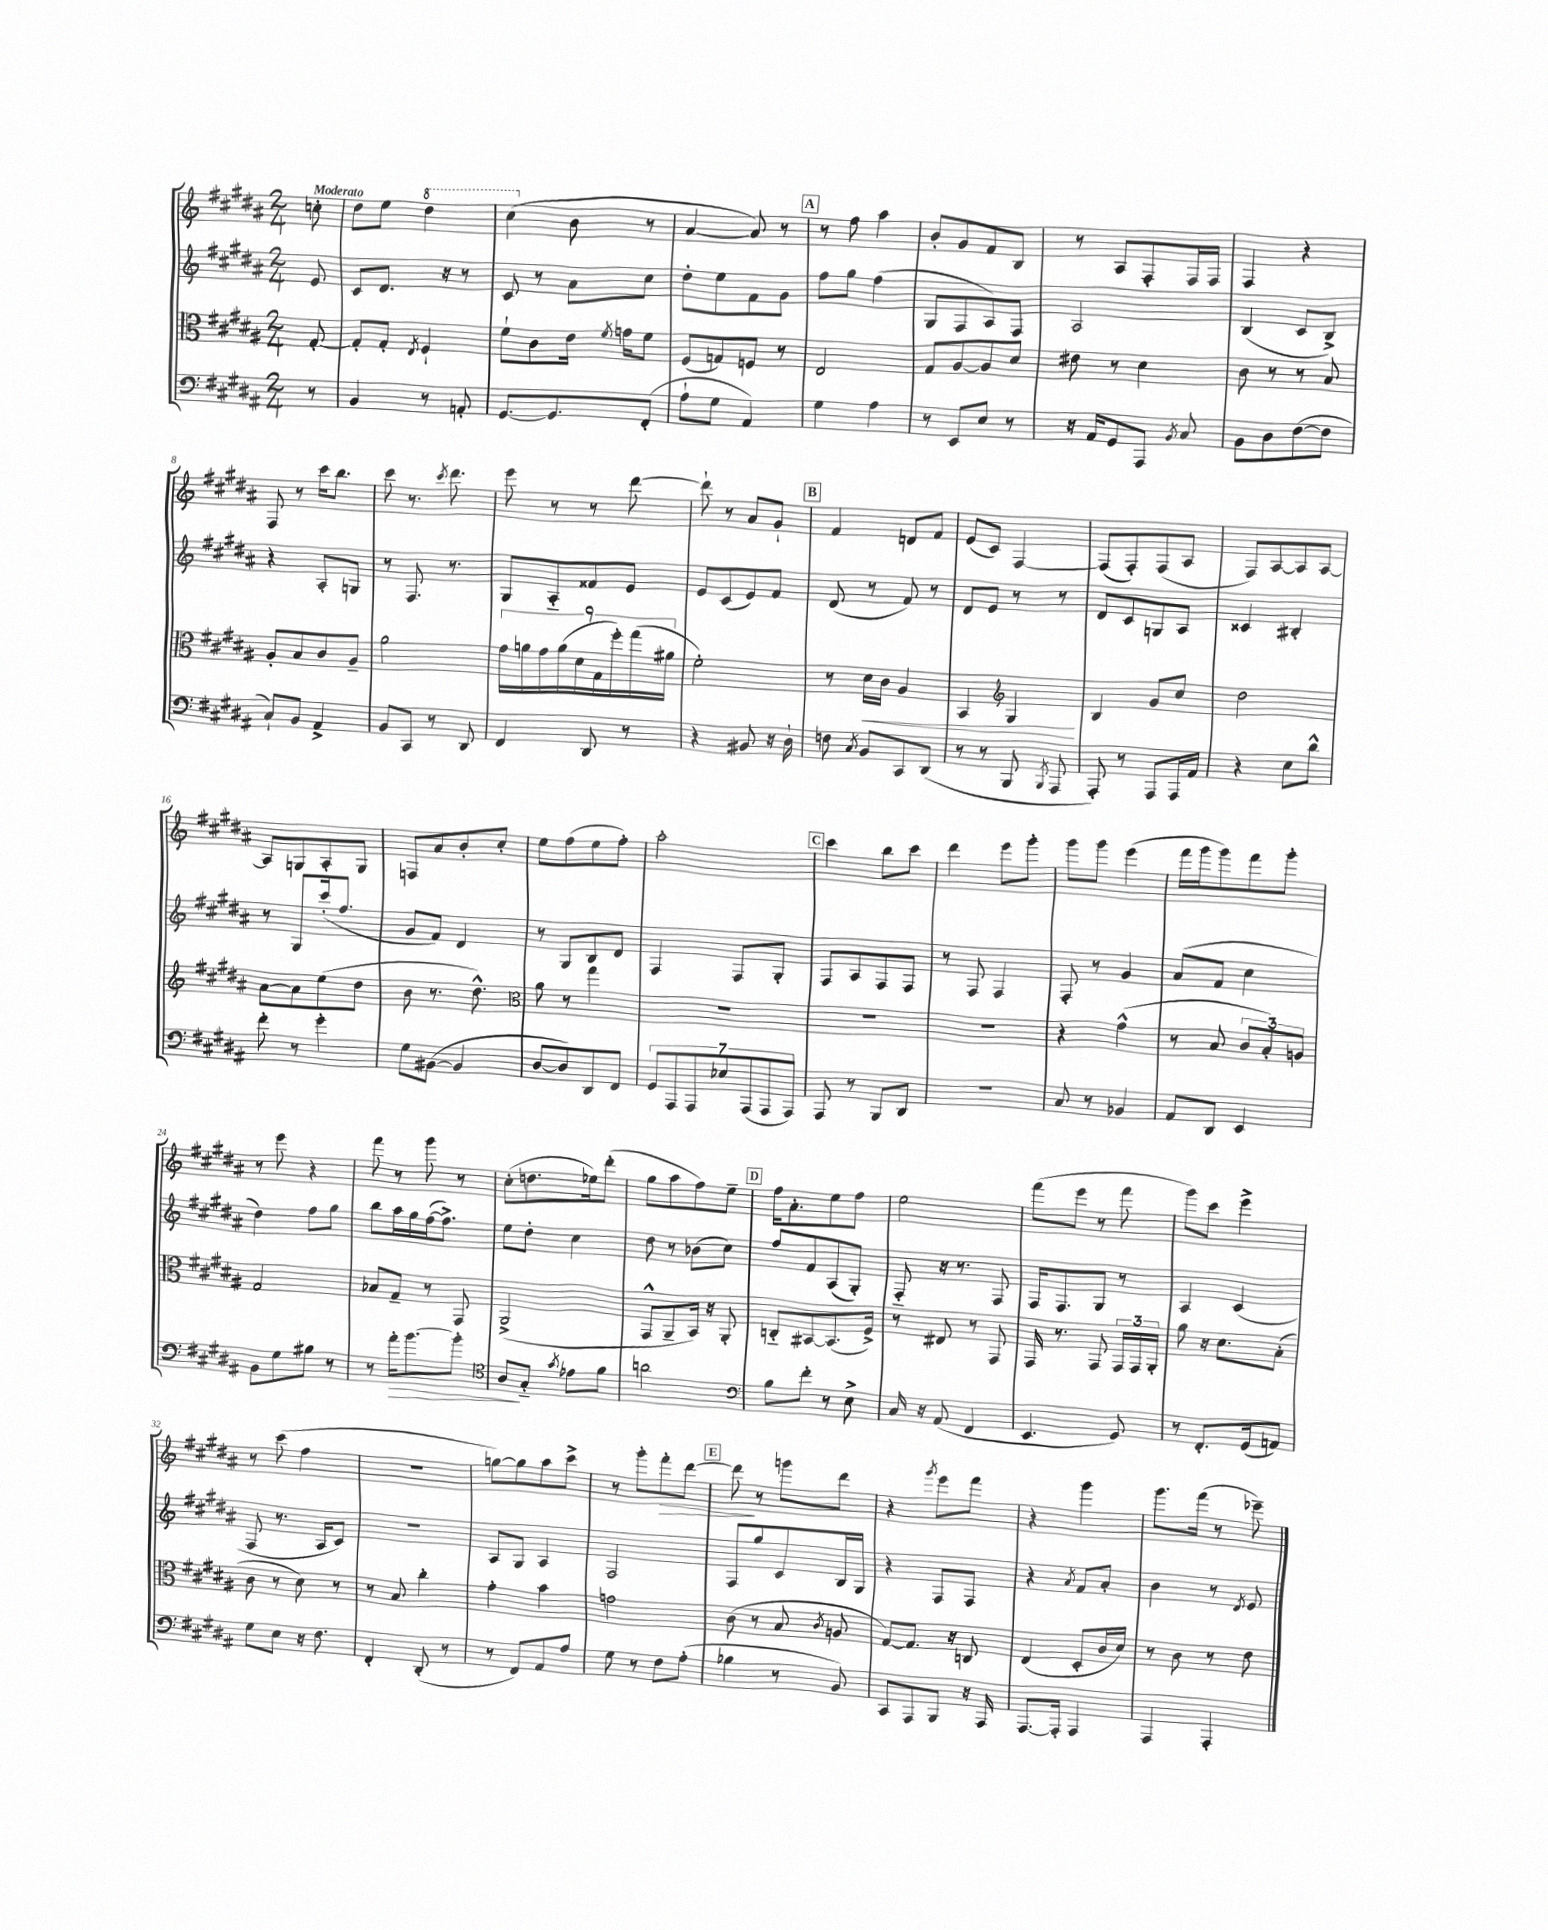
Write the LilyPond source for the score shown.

<<
\new StaffGroup <<
\new Staff = "s0" {
    \clef treble \key b \major \numericTimeSignature \time 2/4 \partial 8 \tempo "Moderato"
    \autoBeamOff c''8-. |
    dis''8[ e''8] \ottava #1 dis'''4 |
    cis'''4( \ottava #0 b'8 r8 |
    ais'4~ ais'8) r8 |
    \mark \markup { \box "A" } r8 fis''8 ais''4 |
    b'8[-. gis'8 fis'8 b8] |
    r8 ais8[ fis8-. fis16 fis16] |
    fis4 r4 |
    fis8 r8 cis'''16[ b''8.] |
    cis'''8 r8. \acciaccatura { cis'''8 } dis'''8. |
    e'''8 r8 r8 dis'''8~ |
    dis'''8-! r8 ais'8[ gis'8]-! |
    \mark \markup { \box "B" } fis'4 d'8[ fis'8] |
    e'8[( cis'8]) fis4~ |
    fis8[( fis8-.) fis8( ais8] |
    fis8[) ais8~ ais8 ais8]~ |
    ais8[ g8 ais8-. g8] |
    f8[ ais'8 b'8-. cis''8]-. |
    e''8[ fis''8( e''8 fis''8]-.) |
    ais''2-. |
    \mark \markup { \box "C" } cis'''4 b''8[ cis'''8] |
    dis'''4 e'''8[ gis'''8]-. |
    gis'''8[ gis'''8] e'''4( |
    fis'''16[ gis'''16 gis'''8) fis'''8 gis'''8]-. |
    r8 e'''8 r4 |
    fis'''8 r8 gis'''8 r8 |
    cis''8[-.( d''8. ees''16) dis'''8]-.( |
    gis''8[ ais''8 fis''8) e''8]-- |
    \mark \markup { \box "D" } fis''16[ ais'8.-. e''8 fis''8] |
    e''2 |
    fis'''8[( e'''8] r8 fis'''8 |
    gis'''8[) cis'''8] e'''4-> |
    r8 cis'''8( fis''4 |
    R2 |
    g''8[~) g''8 ais''8 cis'''8]-> |
    r8 gis'''8[-. fis'''8-.\> dis'''8]~ |
    \mark \markup { \box "E" } dis'''8\! r8 g'''8[ dis'''8] |
    r4 \acciaccatura { gis'''8 } e'''8[ fis'''8] |
    r4 gis'''4 |
    gis'''8.[ fis'''16]( r8 ees'''8--) \bar "|." |
}
\new Staff = "s1" {
    \clef treble \key b \major \numericTimeSignature \time 2/4 \partial 8
    \autoBeamOff e'8 |
    cis'8[ dis'8.] r16 r8 |
    cis'8 r8 ais'8[ cis''8] |
    dis''8[-. e''8 fis'8 gis'8] |
    \mark \markup { \box "A" } fis''8[ gis''8] fis''4( |
    gis8[ fis8 ais8) fis8] |
    ais2 |
    b4( cis'8[ b8]->) |
    r4 ais8[-. g8] |
    r8 fis8. r8. |
    gis8[ ais8-_ fisis'8 e'8] |
    e'8[ cis'8( e'8) fis'8] |
    \mark \markup { \box "B" } dis'8( r8 fis'8) r8 |
    dis'8[ e'8] r8 r8 |
    dis'8[ cis'8 g8 ais8] |
    cisis'4 bis4-. |
    r8 gis8[ cis'''16-.( fis''8.] |
    gis'8[ fis'8]) dis'4 |
    r8 gis8[ b8 dis'8] |
    fis4 fis8[ gis8]-. |
    \mark \markup { \box "C" } fis8[ ais8 fis8 fis8] |
    r8 fis8 fis4 |
    fis8-. r8 gis'4 |
    ais'8[( fis'8] cis''4 |
    dis''4) fis''8[ gis''8] |
    b''8[ ais''16 gis''16 fis''16~( fis''8.]->) |
    e''8[ dis''8]-. cis''4 |
    dis''8 r8 bes'8[( cis''8]) |
    \mark \markup { \box "D" } fis''8[ fis'8 ais8( gis8]-.) |
    fis8-_ r16 r8. fis8 |
    fis16[ fis8. gis8] r8 |
    ais4 cis'4( |
    fis8 r8. ais16[ cis'8]) |
    R2 |
    ais8[ gis8] ais4 |
    fis2 |
    \mark \markup { \box "E" } fis8[ gis''8 cis'8 b16 gis16] |
    r4 fis8[ fis8] |
    r4 \acciaccatura { ais'8 } fis'8[ ais'8]-. |
    b'4 r8 \acciaccatura { dis'8 } e'8 \bar "|." |
}
\new Staff = "s2" {
    \clef alto \key b \major \numericTimeSignature \time 2/4 \partial 8
    \autoBeamOff gis8~-. |
    gis8[-. gis8]-. \acciaccatura { e8 } fis4-! |
    fis'8[-! cis'8 e'16] \acciaccatura { fis'8 } g'16[ fis'8] |
    fis8[( g8) f8] r8 |
    \mark \markup { \box "A" } e2 |
    gis8[ ais8~ ais8 dis'8] |
    eis'8 r8 dis'4 |
    cis'8 r8 r8 b8 |
    ais8[-. b8 cis'8 ais8]-- |
    ais'2 |
    \tuplet 9/8 { gis'16[ a'16 gis'16 a'16( dis'16 gis16 fis''16-.) gis''16( ais'16] } |
    fis'2-.) |
    \mark \markup { \box "B" } r8 dis'16[\< cis'16] ais4 |
    b,4 \clef treble gis4\! |
    b4 gis'8[ cis''8] |
    dis''2 |
    ais'8[~ ais'8 e''8( dis''8] |
    b'8 r8. dis''8.-^) |
    \clef alto ais'8 r8 gis''4 |
    R2 |
    \mark \markup { \box "C" } R2 |
    R2 |
    r4 gis'4-^( |
    r8 b8 \tuplet 3/2 { cis'8[ b8-.) a8] } |
    gis2 |
    bes8[ gis8]-- r8 gis,8 |
    ais,2->( |
    gis,8[-^ ais,8-- b,16]) r16 ais,8-. |
    \mark \markup { \box "D" } c8[-_ bis,8~ bis,8.( fis16]->) |
    r8 eis8 r8 gis,8 |
    gis,16 r8. gis,8 \tuplet 3/2 { gis,16[ gis,16 ais,16]-. } |
    ais'8 r16 dis'8.[ b8]-.( |
    cis'8 r8 dis'8) r8 |
    r8 b8 cis''4-. |
    gis'4-. b'4 |
    g'2 |
    \mark \markup { \box "E" } cis'8( r8 b8 \acciaccatura { cis'8 } a8 |
    gis8[~) gis8.] r16 c8 |
    e4( dis8[-. cis'16 dis'16]) |
    r8 cis'8 r8 e'8 \bar "|." |
}
\new Staff = "s3" {
    \clef bass \key b \major \numericTimeSignature \time 2/4 \partial 8
    \autoBeamOff r8 |
    b,4 r8 a,8-. |
    gis,8.[~ gis,8. fis,8]-.( |
    ais8[-! gis8] ais,4) |
    \mark \markup { \box "A" } gis4 ais4 |
    r8 e,8[ e8] r8 |
    r16 ais,16[ gis,8 ais,,8] \acciaccatura { b,8 } cis8 |
    b,8[ dis8 fis8~( fis8] |
    cis8[-!) b,8] ais,4-> |
    b,8[ cis,8] r8 dis,8 |
    fis,4 dis,8 r8 |
    r4 bis,8 r16 dis16-! |
    \mark \markup { \box "B" } f8 \acciaccatura { cis8 } b,8[ cis,8 dis,8]( |
    r8 r8 b,,8 \acciaccatura { b,,8 } ais,,8 |
    ais,,8-.) r8 ais,,8[ ais,,16 ais,16] |
    r4 e8[ dis'8]-^ |
    fis'8-. r8 gis'4-. |
    gis8[ bis,8]~( bis,4 |
    dis8[~ dis8) dis,8 fis,8] |
    \tuplet 7/4 { gis,8[ ais,,8 ais,,8 ees8 ais,,8( ais,,8 ais,,8]) } |
    \mark \markup { \box "C" } ais,,8 r8 b,,8[ dis,8] |
    R2 |
    cis8 r8 bes,4 |
    ais,8[ dis,8] e,4 |
    b,8[ gis8 bis8] r8 |
    r8 ais'16[-.\> b'8.~ b'8]-. |
    \clef tenor ais8[\! gis8]-_ \acciaccatura { gis'8 } ees'8[ fis'8] |
    a'2 |
    \mark \markup { \box "D" } \clef bass b8[ fis'8]-. r8 e8-> |
    cis16 r16 ais,8( fis,4 |
    e,4. gis,8) |
    r8 fis,8.[-. gis,16( a,8]) |
    gis8[ e8] r16 fis8. |
    fis,4-. dis,8-.( r8 |
    r8 fis,8[) ais,8 ais8] |
    gis8 r8 fis8[ ais8]-.( |
    \mark \markup { \box "E" } bes4 r8 b,8) |
    cis,8[ ais,,8 b,,8] r16 ais,,16 |
    ais,,8.[~ ais,,16]-. ais,,4 |
    ais,,4 ais,,4-. \bar "|." |
}
>>
>>
